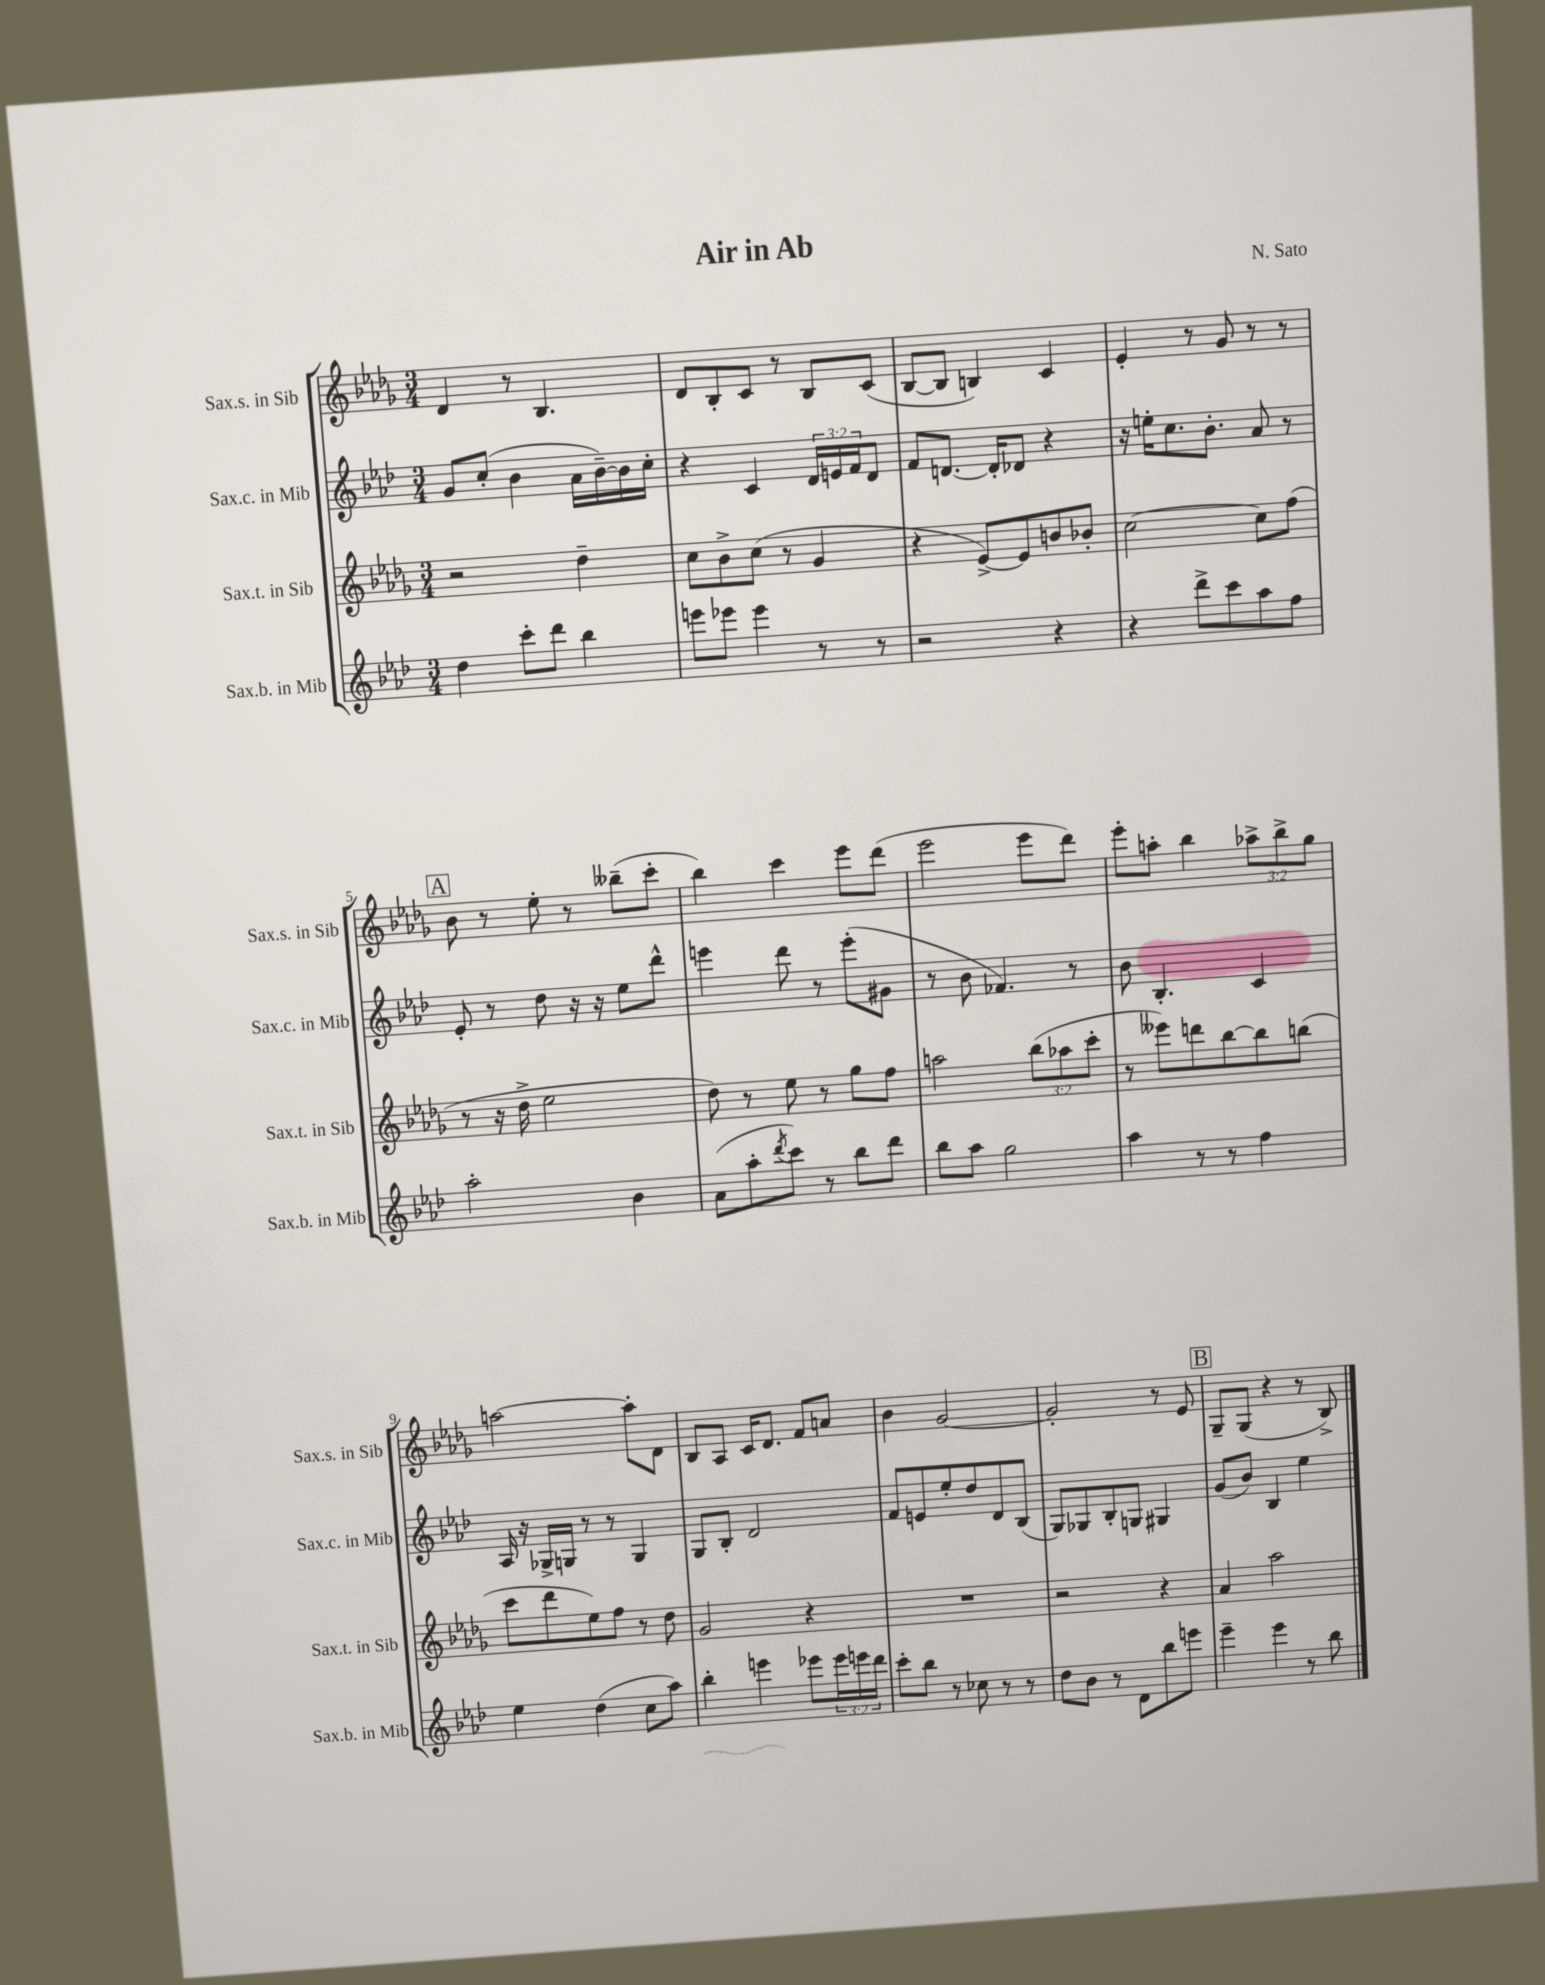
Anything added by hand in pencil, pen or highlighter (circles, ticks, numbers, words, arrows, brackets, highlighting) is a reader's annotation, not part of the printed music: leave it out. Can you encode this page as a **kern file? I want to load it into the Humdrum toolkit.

**kern	**kern	**kern	**kern
*part4	*part3	*part2	*part1
*staff4	*staff3	*staff2	*staff1
*I"Sax.b. in Mib	*I"Sax.t. in Sib	*I"Sax.c. in Mib	*I"Sax.s. in Sib
*I'Sax.b. in Mib	*I'Sax.t. in Sib	*I'Sax.c. in Mib	*I'Sax.s. in Sib
*clefG2	*clefG2	*clefG2	*clefG2
*k[b-e-a-d-]	*k[b-e-a-d-g-]	*k[b-e-a-d-]	*k[b-e-a-d-g-]
*M3/4	*M3/4	*M3/4	*M3/4
=1	=1	=1	=1
4dd-\	2r	8g/L	4d-/
.	.	(8cc'/J	.
8ccc'\L	.	4b-\	8r
8ddd-\J	.	.	4.B-/
4bb-\	4dd-~\	16a-\LL	.
.	.	[16b-~\)	.
.	.	16b-\]	.
.	.	16cc'\JJ	.
=2	=2	=2	=2
8eeen\L	8cc\L	4r	8d-/L
8eee-X\J	8b-^\	.	8B-'/
4eee-\	(8cc\J	4c/	8c/J
.	8r	.	8r
8r	4g-/	24d-/LL	8B-/L
.	.	24en/	.
.	.	24f/J	.
8r	.	8d-/J	(8c/J
=3	=3	=3	=3
2r	4r	8f/L	[8B-/L
.	.	[8.dn/J	8B-/J]
.	[8e-^/L)	.	4Bn/)
.	.	16d'/KL]	.
.	8e-/]	8d-X/J	.
4r	8bn/	4r	4c/
.	8b-X'/J	.	.
=4	=4	=4	=4
4r	[2cc\	16r	4e-'/
.	.	16een'\KL	.
.	.	8.cc\	.
8ddd-^\L	.	.	8r
.	.	8.b-'\J	.
8ccc\	.	.	8g-/
8aa-\	8cc\L]	8a-/	8r
8ff\J	(8ff\J	8r	8r
!!LO:LB:g=z
!!LO:REH:place=s1:t=A
=5	=5	=5	=5
2aa-'\	8r	8e-'/	8b-\
.	16r	8r	8r
.	16dd-^\	.	.
.	2ee-\	8dd-\	8ee-'\
.	.	16r	8r
.	.	16r	.
4b-\	.	8ee-\L	(8bb--X~\L
.	.	8ddd-^^\J	8ccc'\J
=6	=6	=6	=6
(8a-\L	8dd-\)	4eeen\	4bb-\)
8aa-'\	8r	.	.
8qddd-/	.	.	.
8ccc\J)	8ee-\	8ddd-\	4ccc\
8r	8r	8r	.
8bb-\L	8gg-\L	(8eee'\L	8eee-\L
8ddd-\J	8ff\J	8g#X\J	(8ddd-\J
=7	=7	=7	=7
8bb-\L	2aan\	8r	2eee-\
8aa-\J	.	8b-\	.
2gg\	.	4.f-X/)	.
.	(12bb-\L	.	8eee-\L
.	12aa-X\	.	.
.	.	8r	8ddd-\J)
.	12ccc'\J	.	.
=8	=8	=8	=8
4aa-\	8r	8b-\	8eee-'\L
.	8eee--X\L)	4.B-'/	8aan'\J
8r	8dddn\	.	4bb-\
8r	[8bb-\	.	.
4ff\	8bb-\]	4c/	12aa-X^\L
.	.	.	12bb-^\
.	(8bbn\J	.	.
.	.	.	12gg-\J
!!LO:LB:g=z
=9	=9	=9	=9
4ee-\	8ccc\L	16A-/	[2aan\
.	.	16r	.
.	8ddd-\	16G-X^/LL	.
.	.	16Gn/JJ	.
(4dd-\	8ee-\)	8r	.
.	8ff\J	8r	.
8cc\L	8r	4G/	8aa'\L]
8aa-\J)	8dd-\	.	8d-\J
=10	=10	=10	=10
4bb-'\	2g-/	8G/L	8B-/L
.	.	8B-'/J	8A-/J
4eeen\	.	2d-/	16c/KL
.	.	.	8.d-/J
8eee-X\L	4r	.	8f/L
24eee-\L	.	.	8an/J
24eeen\	.	.	.
24ddd-\JJ	.	.	.
=11	=11	=11	=11
8ccc'\L	2.r	8f/L	4b-\
8bb-\J	.	8en/	.
8r	.	8ee-'/	[2g-/
8cc-X\	.	8dd-/	.
8r	.	8d-/	.
8r	.	(8B-/J	.
=12	=12	=12	=12
8dd-\L	2r	8G/L)	2g-'/]
8b-\J	.	8G-X/	.
8r	.	8B-'/	.
8d-\L	.	8Gn/J	.
8bb-\	4r	4G#X/	8r
8eeen\J	.	.	8e-/
!!LO:REH:place=s1:t=B
=13	=13	=13	=13
4eee-~\	4a-/	(8g/L	8G-~/L
.	.	8b-/J)	(8G-/J
4eee-\	2aa-\	4B-/	4r
8r	.	4ee-\	8r
8bb-\	.	.	8B-^/)
==	==	==	==
*-	*-	*-	*-
